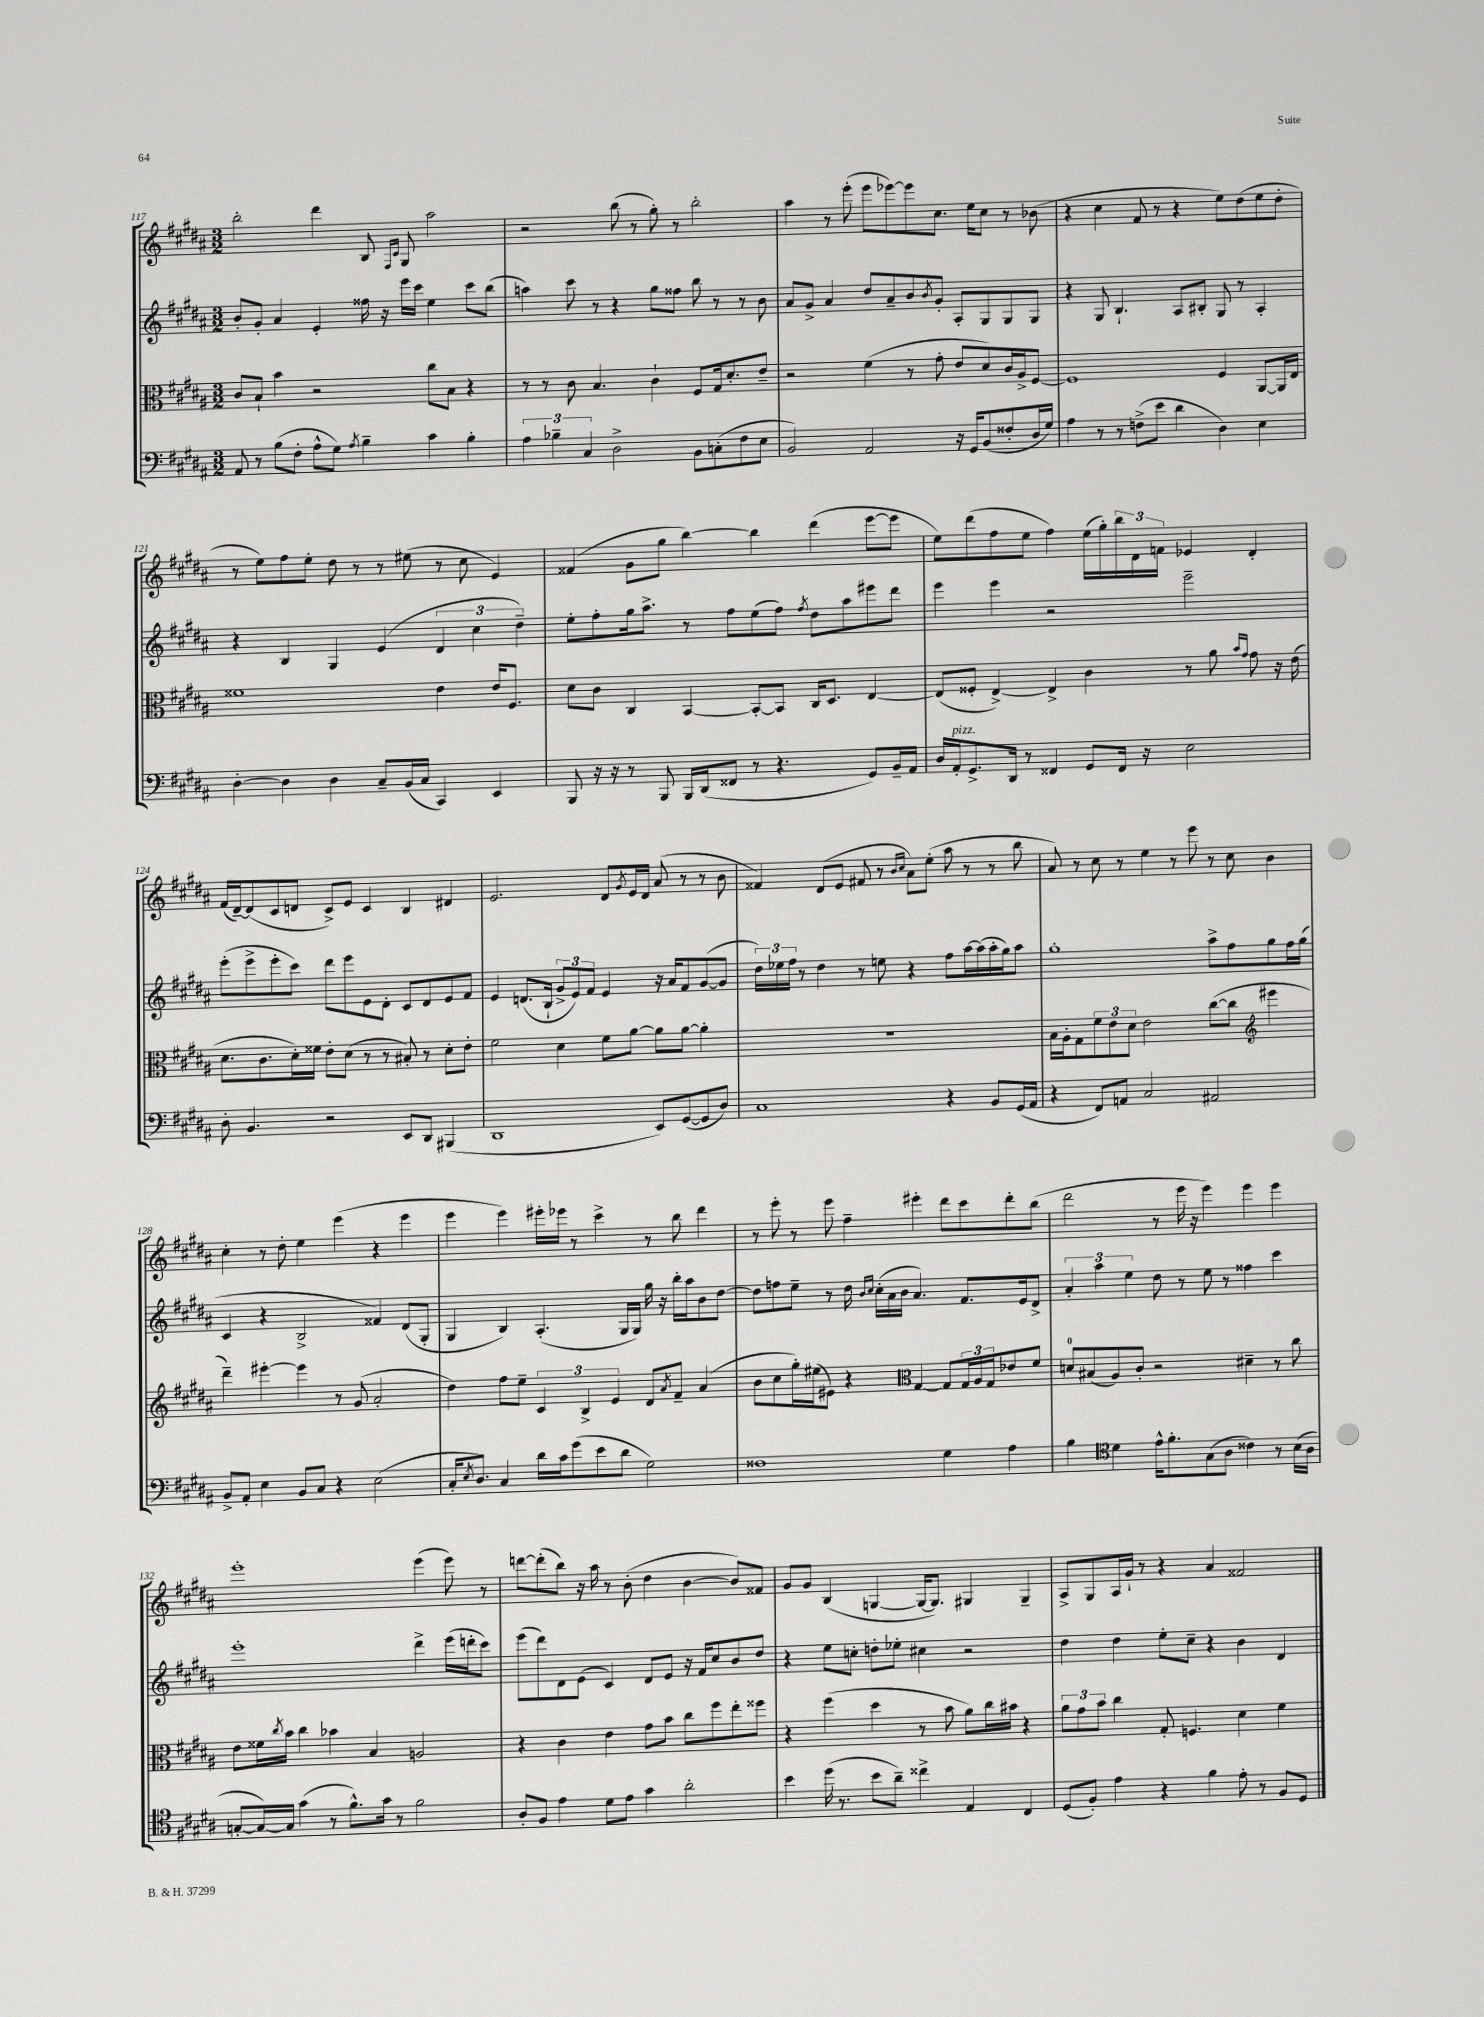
<<
\new StaffGroup <<
\new Staff = "s0" {
    \clef treble \key b \major \numericTimeSignature \time 3/2
    b''2-. dis'''4 b8 \grace { fis16 cis'16 } gis8 ais''2 |
    r2 b''8( r8 gis''8-.) r8 b''2-. |
    ais''4 r8 e'''8-.( e'''8 ees'''8~) ees'''8 cis''8. e''16 cis''8 r8 bes'8( |
    r4 cis''4 fis'8 r8 r4 e''8) dis''8( e''8 dis''8-. |
    r8 e''8) fis''8 e''8-. dis''8 r8 r8 eis''8( r8 cis''8 e'4) |
    fisis'4( gis'8 gis''8 b''4~) b''4 dis'''4( e'''8~ e'''8 |
    e''8) dis'''8( fis''8 e''8 fis''4) e''16( gis''16-.) \tuplet 3/2 { b''16 dis'16 f'16 } ees'4 dis'4-. |
    fis'16( dis'16~--) dis'8( cis'8 d'8 cis'8->) e'8 cis'4 b4 dis'4 |
    e'2. dis'8 \acciaccatura { gis'8 } e'16 dis'16 ais'8( r8 r8 b'8 |
    fisis'4) dis'8( e'8 fis'8 r8 \grace { b'16 cis''16 } ais'8) e''8-.( ais''8 r8 r8 b''8 |
    ais'8) r8 cis''8 r8 e''4 r8 e'''8 r8 cis''8 b'4 |
    cis''4-. r8 dis''8-. e''4 e'''4( r4 e'''4 |
    e'''4 e'''4) eis'''16-. ees'''16 r8 cis'''4-> r8 b''8 dis'''4 |
    r8 e'''8-. r8 e'''8 fis''4-- eis'''4-. dis'''8 cis'''8 dis'''8-. b''8( |
    dis'''2 r8 e'''16 r16 e'''4) e'''4 e'''4 |
    e'''1-. e'''4( e'''8) r8 |
    d'''8~ d'''8-.( b''8) r16 ais''16 r8 b'8-.( dis''4 b'4~ b'8) fisis'8 |
    gis'8 gis'8 b4( g4~ g16~ g8.) gis4 gis4-- |
    ais8-> gis8 ais16 gis'16-! r8 r4 ais'4 fisis'2 \bar "|." |
}
\new Staff = "s1" {
    \clef treble \key b \major \numericTimeSignature \time 3/2
    b'8-. gis'8-. ais'4 e'4-. fisis''16 r16 e'''16 cis'''16 e''4 cis'''8 b''8( |
    a''4) cis'''8 r8 r4 gis''8 fisis''8 b''8 r8 r8 b'8 |
    ais'8 gis'8-> ais'4 dis''8 ais'8-- b'8 \acciaccatura { b'8 } gis'8-. ais8-. gis8 gis8 gis8 |
    r4 gis8 b4.-! ais8 bis8-. gis8 r8 ais4-. |
    r4 b4 gis4 e'4( \tuplet 3/2 { dis'4 cis''4 dis''4--) } |
    e''8-. fis''8-. gis''16 ais''8.-> r8 fis''8 e''8( fis''8) \acciaccatura { fis''8 } dis''8 ais''8 eis'''8 dis'''8 |
    e'''4 e'''4 r2 e'''2-- |
    e'''8-.( e'''8-> e'''8-. cis'''8) dis'''8 e'''8 e'8 dis'8-. cis'8 dis'8 e'8 fis'8 |
    e'4 d'8.( b16-! \tuplet 3/2 { gis'8-> e'8) fis'8 } e'4 r16 ais'16 fis'8 gis'8~( gis'8 |
    \tuplet 3/2 { dis''16) ees''16 fis''16 } r8 dis''4 r8 e''8 r4 fis''8 ais''16~ ais''16( ais''16-. gis''16) ais''8 |
    gis''1-. ais''8-> fis''8 gis''8 fis''16 gis''16( |
    cis'4 r4 b2-> fisis'4) dis'8( gis8-. |
    gis4 b4) ais4.-.( gis16 gis16) gis''16 r16 b''16-. ais''16 b'8 dis''8~ |
    dis''8 f''8 e''8-- r8 dis''16 \grace { b'16 cis''16 } cis''16-.( ais'16 b'16 ais'4.) fis'8. e'16 dis'8-> |
    \tuplet 3/2 { ais'4-. ais''4 e''4 } dis''8 r8 e''8 r8 fisis''4 cis'''4 |
    e'''1-. dis'''4-> e'''16( d'''16-. cis'''8) |
    e'''8( dis'''8) dis'8 e'8( cis'4) dis'8 e'8 r16 fis'16 cis''8 b'8 dis''8 |
    r4 e''8 c''8-. d''8-. ees''8-. cis''4 r2 |
    dis''4 dis''4 e''8-. cis''8-- r4 b'4 dis'4 \bar "|." |
}
\new Staff = "s2" {
    \clef alto \key b \major \numericTimeSignature \time 3/2
    cis'8 b8-! b'4 r2 cis''8 b8 r4 |
    r8 r8 cis'8 b4. cis'4-! fis8 gis16 dis'8.-. e'8-- |
    r2 fis'4( r8 gis'8-. e'8 dis'8) cis'16 ais16-> fis8~ |
    fis1 fis4 ais,8~ ais,16 e16 |
    fisis'1 e'4 e'16 fis8. |
    dis'8 cis'8 cis4 b,4~ b,8~-. b,8 cis16 dis8. e4~ |
    e8( fisis8-. e4~->) e4-> cis'4 r8 ais'8 \grace { b'16 gis'16 } gis'8 r16 e'16( |
    dis'8. cis'8. dis'16-.) fisis'16 e'8-. dis'8( r8 r8 bis8-.) r8 dis'8-. e'8-. |
    fis'2 dis'4 fis'8 ais'8~ ais'8 ais'8~ ais'4-. |
    R1. |
    b16 ais16-. gis8 \tuplet 3/2 { fis'8 e'8 dis'8 } e'2 cis''8~( cis''8 \clef treble eis'''4 |
    dis'''4--) eis'''4~-. eis'''4 r8 gis'8( ais'2-. |
    dis''4) fis''8 e''8-- \tuplet 3/2 { cis'4 b4-> e'4 } dis'8 \acciaccatura { ais'8 } fis'8-- ais'4( |
    b'8 cis''8 gis''16-.) eis''16( eis'8) r4 \clef alto gis4~ gis8 \tuplet 3/2 { gis16 ais16 gis16 } ees'8 fis'8 |
    d'8-0 bis8( ais8) cis'8-. r2 dis'4-- r8 cis''8 |
    e'8 fisis'16 \acciaccatura { cis''8 } b'16 cis''4 bes'4 b4 a2 |
    r4 cis'4 e'4 gis'8 b'8 cis''8 fis''8 e''8-. fisis''8 |
    r4 fis''4( dis''4 r8 b'8 ais'8) cis''16 bis'16 r4 |
    \tuplet 3/2 { ais'8 gis'8 b'8 } cis''4 gis8-. f4. dis'4 fis'4 \bar "|." |
}
\new Staff = "s3" {
    \clef bass \key b \major \numericTimeSignature \time 3/2
    ais,8 r8 b8( fis8-. ais8-^ gis8) \acciaccatura { ais8 } b4-- cis'4 b4-. |
    \tuplet 3/2 { ais4 bes4-- cis4 } dis2-> b,8 c8-.( fis8 e8 |
    b,2) ais,2 r16 gis,16 b,8( fisis8-. dis16 gis16) |
    ais4 r8 r8 f8->( e'8 dis'4 dis4) e4 |
    dis4~-. dis4 dis4 cis8-- b,16( cis16 cis,4) e,4 |
    b,,8 r16 r16 r8 b,,8 b,,16 dis,16( fisis,8 r8 r4. gis,8) b,16-- ais,16 |
    dis16 ais,16-.^\markup { \italic "pizz." } gis,8.-> dis,16 r8 fisis,4 gis,8 fisis,16 r16 e2 |
    dis8-. b,4. r2 e,8 dis,8 bis,,4( |
    dis,1 e,8) gis,8~( gis,8 dis8) |
    cis1 r4 b,8 gis,16( ais,16 |
    r4 fis,8) a,8 cis2 ais,2 |
    b,8-> ais,8-. e4 b,8 cis8 r4 e2( |
    cis16-. \acciaccatura { e8 } dis8.) cis4 dis'16 cis'16 gis'8( e'8 dis'8 gis2) |
    fisis1 gis4 ais4 |
    b4 \clef tenor dis'4 e'16-^ fis'8.-. gis8( ais8 cisis'4) r8 b16( ais16 |
    g8~-. g16~) g16 gis'4( r8 fis'8.-^) gis'16 r8 fis'2 |
    ais8-. fis8 e'4 dis'8 e'8 gis'4 ais'2-. |
    b'4 dis''16( r8. b'8 ais'8--) cisis''4-> e4 cis4 |
    dis8( fis8-.) e'4 r4 fis'4 e'8-. r8 fis8 dis8 \bar "|." |
}
>>
>>
\layout { \context { \Score currentBarNumber = #117 } }
